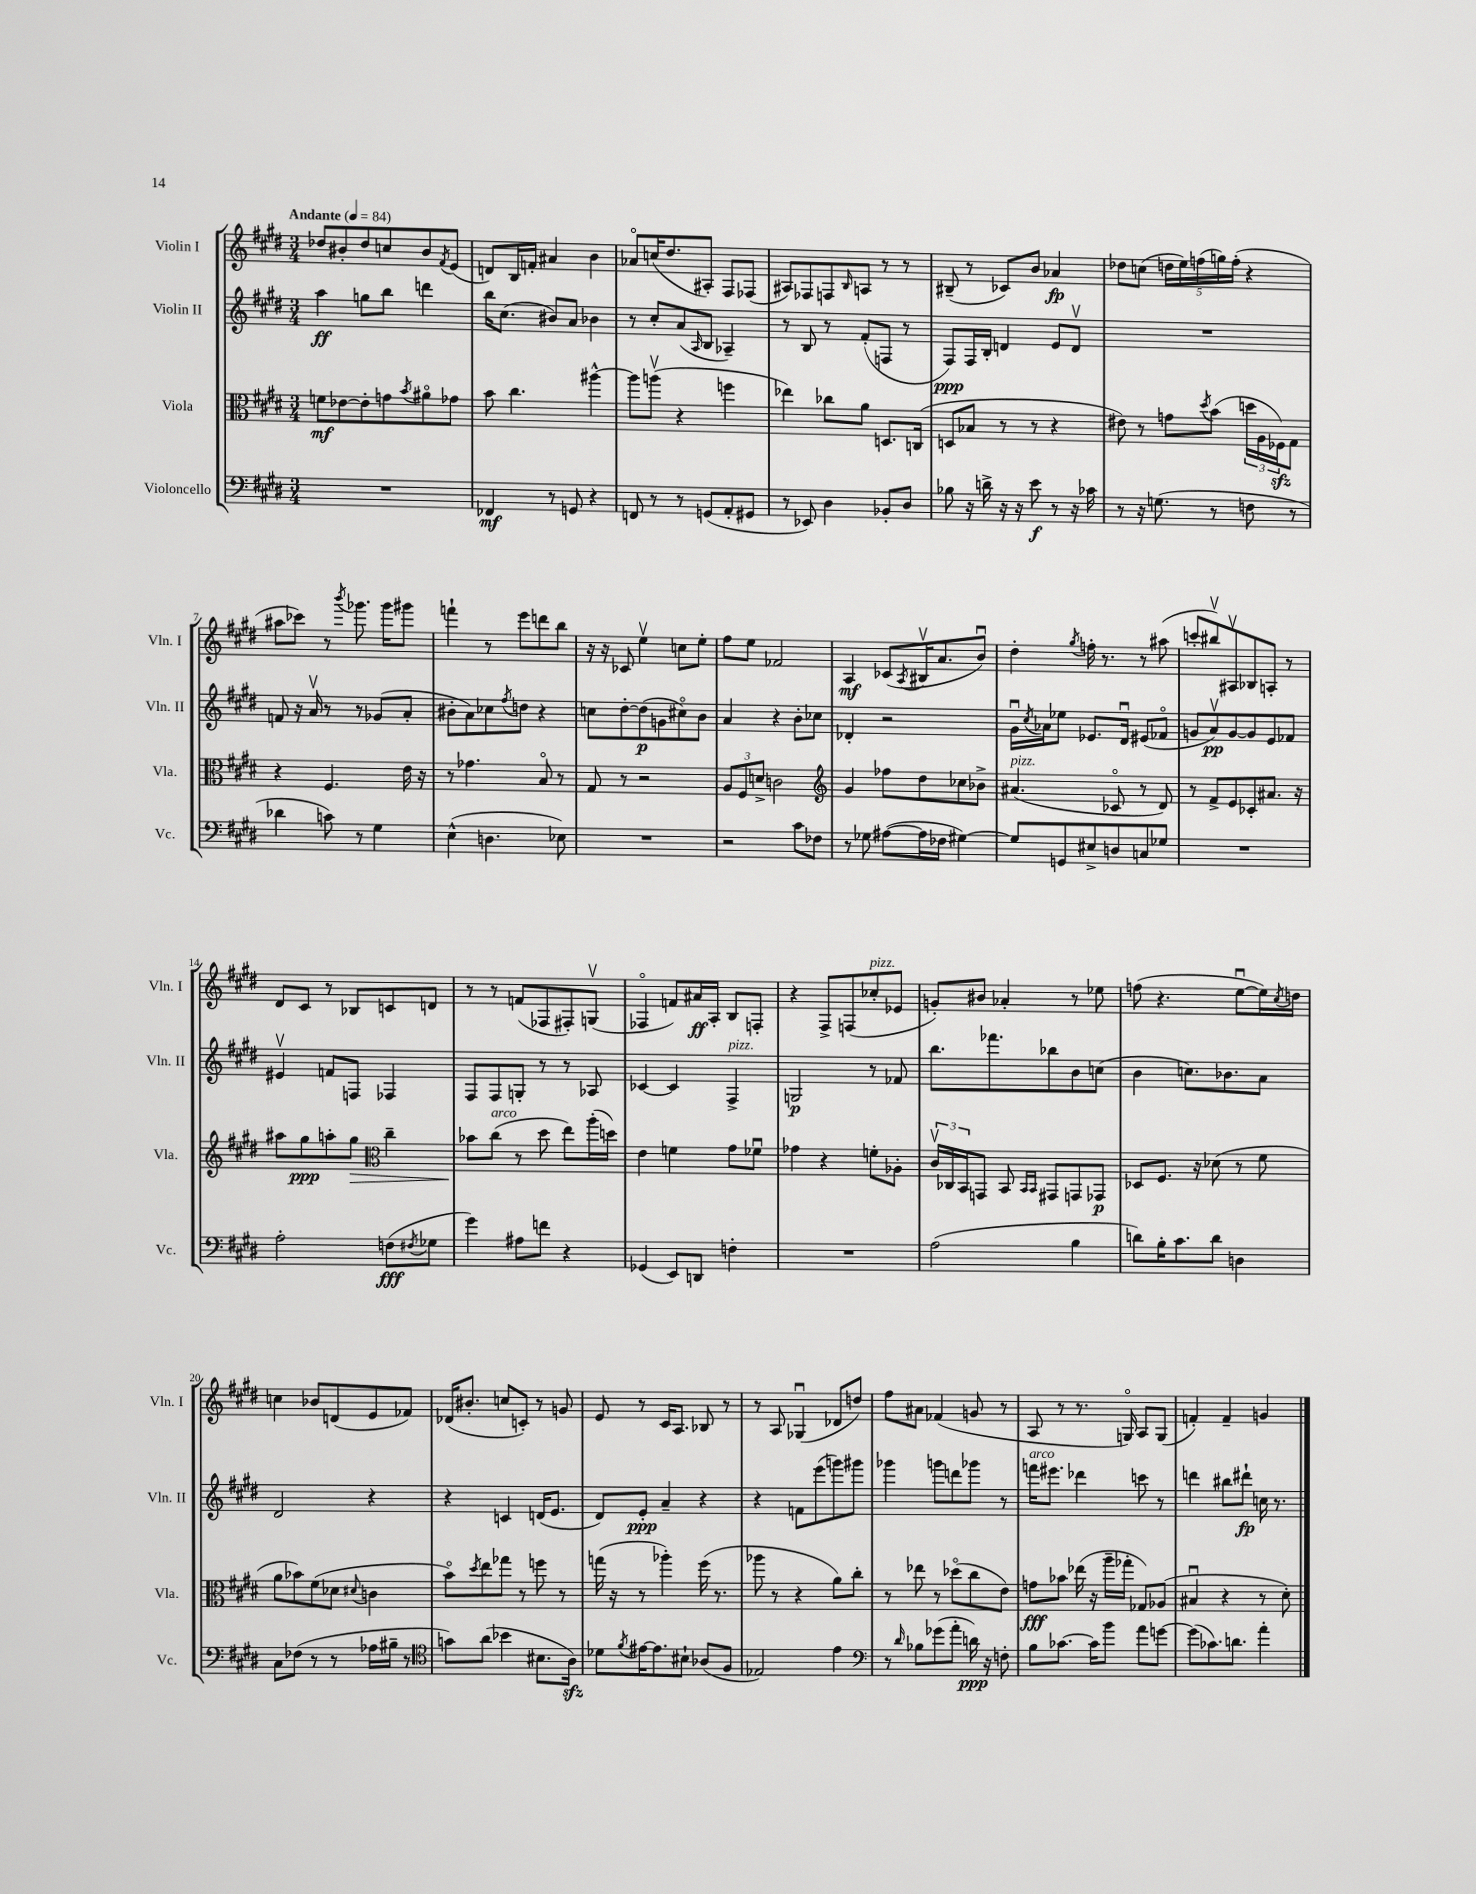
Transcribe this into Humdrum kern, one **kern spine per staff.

**kern	**dynam	**kern	**dynam	**kern	**dynam	**kern	**dynam
*part4	*part4	*part3	*part3	*part2	*part2	*part1	*part1
*staff4	*staff4	*staff3	*staff3	*staff2	*staff2	*staff1	*staff1
*I"Violoncello	*	*I"Viola	*	*I"Violin II	*	*I"Violin I	*
*I'Vc.	*	*I'Vla.	*	*I'Vln. II	*	*I'Vln. I	*
*clefF4	*	*clefC3	*	*clefG2	*	*clefG2	*
*k[f#c#g#d#]	*	*k[f#c#g#d#]	*	*k[f#c#g#d#]	*	*k[f#c#g#d#]	*
*M3/4	*	*M3/4	*	*M3/4	*	*M3/4	*
*MM84	*	*MM84	*	*MM84	*	*MM84	*
=1	=1	=1	=1	=1	=1	=1	=1
!	!	!	!	!	!	!LO:TX:a:B:t=Andante	!
2.r	.	8fn\L	mf	4aa\	ff	8dd-X/L	.
.	.	[8e-X\	.	.	.	8b#X'/	.
.	.	8e-'\]	.	8ggn\L	.	8dd-/	.
.	.	8gn\	.	8bb\J	.	8ccn/	.
.	.	8qb/	.	.	.	.	.
.	.	8a#X\	.	4dddn\	.	8b#/	.
.	.	.	.	.	.	8qf#/	.
.	.	8g-X\J	.	.	.	(8e/J	.
=2	=2	=2	=2	=2	=2	=2	=2
4FF-X/	mf	8b\	.	16bb\KL	.	8dn/L)	.
.	.	.	.	(8.cc#\J	.	.	.
.	.	4.cc#\	.	.	.	16B/L	.
.	.	.	.	.	.	16fn'/JJ	.
8r	.	.	.	8b#X/L)	.	4a#X/	.
8GGn/	.	.	.	8a/J	.	.	.
4r	.	[4aa#X^^\	.	4b-X\	.	4b\	.
=3	=3	=3	=3	=3	=3	=3	=3
8FFn/	.	8aa#\L]	.	8r	.	8a-X/L	.
8r	.	(8aanv\J	.	8cc#'/L	.	(16ccn/K	.
.	.	.	.	.	.	8.dd#/	.
8r	.	4r	.	(8a/	.	.	.
.	.	.	.	16qqA/	.	.	.
(8GGn/L	.	.	.	8B/J	.	8A#X'/J)	.
8AA'/	.	4ffn\	.	4A-X~/)	.	8F#/L	.
8GG#X/J	.	.	.	.	.	(8F-X/J	.
=4	=4	=4	=4	=4	=4	=4	=4
8r	.	4ee-X\)	.	8r	.	8A#X/L)	.
8EE-X/)	.	.	.	8B/	.	8F-X/	.
4D#\	.	8cc-X\L	.	8r	.	8Fn/	.
.	.	.	.	.	.	16qqB/	.
.	.	8a\J	.	(8f#'/L	.	8An/J	.
8BB-X'/L	.	8.Dn/L	.	8Fn/J	.	8r	.
8D#/J	.	.	.	8r	.	8r	.
.	.	(16Cn/Jk	.	.	.	.	.
=5	=5	=5	=5	=5	=5	=5	=5
8B-X\	.	8Dn/L	.	8F#/L)	ppp	(8B#X~/	.
16r	.	8B-X/J	.	16F#/L	.	8r	.
16dn^\	.	.	.	16B'/JJ	.	.	.
16r	.	8r	.	4dn/	.	8c-X/L)	.
16r	.	.	.	.	.	.	.
8e\	f	8r	.	.	.	8b/J	.
8r	.	4r	.	8e/L	.	4a-X/	fp
16r	.	.	.	8dv/J	.	.	.
16c-X\	.	.	.	.	.	.	.
=6	=6	=6	=6	=6	=6	=6	=6
8r	.	8e#X\)	.	2.r	.	8dd-X\L	.
16r	.	8r	.	.	.	(8ccn\J	.
(8.Gn\	.	.	.	.	.	.	.
.	.	8gn\L	.	.	.	20ddn\LL	.
.	.	.	.	.	.	20ee\)	.
.	.	.	.	.	.	(20ffn\	.
.	.	8qdd#/	.	.	.	.	.
8r	.	(8b\J	.	.	.	.	.
.	.	.	.	.	.	20ggn\)	.
.	.	.	.	.	.	(20ff'\JJ	.
8Fn\	.	24ddn\LL	.	.	.	4r	.
.	.	24A\	.	.	.	.	.
.	.	24F-Xzz\J)	.	.	.	.	.
8r	.	8G#\J	.	.	.	.	.
!!LO:LB:g=z
=7	=7	=7	=7	=7	=7	=7	=7
4d-X\	.	4r	.	8fn/	.	8aa#X\L	.
.	.	.	.	16r	.	8ccc-X\J)	.
.	.	.	.	16av/	.	.	.
8cn\)	.	4.F#/	.	8r	.	8r	.
.	.	.	.	.	.	8qbbb/	.
8r	.	.	.	8r	.	8.ggg-X\	.
4G#\	.	.	.	(8g-X/L	.	.	.
.	.	.	.	.	.	16ggg-\KL	.
.	.	16e\	.	8a'/J	.	8ggg#X\J	.
.	.	16r	.	.	.	.	.
=8	=8	=8	=8	=8	=8	=8	=8
(4E^^\	.	8r	.	8b#X'\L	.	4fffn`\	.
.	.	4.g-X\	.	8a\)	.	.	.
4.Dn\	.	.	.	8cc-X\	.	8r	.
.	.	.	.	8qff#/	.	.	.
.	.	.	.	8ddn\J	.	8eee\L	.
.	.	8B/	.	4r	.	8dddn\	.
8E-X\)	.	8r	.	.	.	8bb\J	.
=9	=9	=9	=9	=9	=9	=9	=9
2.r	.	8G#/	.	8ccn\L	.	16r	.
.	.	.	.	.	.	16r	.
.	.	8r	.	[8dd#'\	.	8c-X/	.
.	.	2r	.	(8dd#\]	p	4eev\	.
.	.	.	.	8gn\	.	.	.
.	.	.	.	8cc#X\)	.	8ccn\L	.
.	.	.	.	8b\J	.	8ee'\J	.
=10	=10	=10	=10	=10	=10	=10	=10
2r	.	12A/L	.	4a/	.	8ff#\L	.
.	.	12F#/	.	.	.	.	.
.	.	.	.	.	.	8ee\J	.
.	.	12dn^/J	.	.	.	.	.
.	.	2cn\	.	4r	.	2f-X/	.
8c#\L	.	.	.	8b'\L	.	.	.
8F-X\J	.	.	.	8cc-X\J	.	.	.
=11	=11	=11	=11	=11	=11	=11	=11
*	*	*clefG2	*	*	*	*	*
8r	.	4g#/	.	4d-X'/	.	4A/	mf
8G-X\	.	.	.	.	.	.	.
([8A#X\L	.	8ff-X\L	.	2r	.	(8c-X/L	.
.	.	.	.	.	.	8qA/	.
16A#\L]	.	8dd#\	.	.	.	16B#Xv/K	.
16F-X\JJ	.	.	.	.	.	8.a/	.
[4G#X\)	.	8cc-X\	.	.	.	.	.
.	.	8b-X^\J	.	.	.	8bu/J)	.
=12	=12	=12	=12	=12	=12	=12	=12
!	!	!LO:TX:a:i:t=pizz.	!	!	!	!	!
8G#/L]	.	(4.a#X/	.	16g#u\LL	.	4dd#'\	.
.	.	.	.	8qcc#/	.	.	.
.	.	.	.	16a-X\J	.	.	.
8GGn/	.	.	.	8ee-X\J	.	.	.
.	.	.	.	.	.	8qgg#/	.
8E#X^/	.	.	.	8.e-X/L	.	16ffn'\	.
.	.	.	.	.	.	8.r	.
8Dn/	.	8c-X/	.	.	.	.	.
.	.	.	.	16d#u/Jk	.	.	.
8Cn/	.	8r	.	(8e#X/L	.	8r	.
8G-X/J	.	8d#/)	.	8f-X/J	.	(8aa#X\	.
=13	=13	=13	=13	=13	=13	=13	=13
2.r	.	8r	.	8gn/L	.	8cccn'/L	.
.	.	8f#^/L	.	8av/)	pp	8bb#Xv/)	.
.	.	8e/	.	[8g/	.	8A#Xv/	.
.	.	8c-X'/	.	8g/]	.	8B-X/	.
.	.	8.a#X/J	.	8e/	.	8An'/J	.
.	.	.	.	8f-X/J	.	8r	.
.	.	16r	.	.	.	.	.
!!LO:LB:g=z
=14	=14	=14	=14	=14	=14	=14	=14
2A'\	.	8aa#X\L	.	4e#Xv/	.	8d#/L	.
.	.	8gg#\	ppp	.	.	8c#/J	.
.	.	8aan'\	.	8fn/L	.	8r	.
!	!	!	!LO:HP:b	!	!	!	!
.	.	8gg#\J	>	8Fn/J	.	8B-X/L	.
*	*	*clefC3	*	*	*	*	*
(8Fn\L	fff	4cc#~\	.	4F-X/	.	8cn/	.
8qF#X/	.	.	.	.	.	.	.
8G-X\J	.	.	.	.	.	8dn/J	.
=15	=15	=15	=15	=15	=15	=15	=15
4g#\)	.	8b-X\L	.	8F#/L	.	8r	.
!	!	!LO:TX:a:i:t=arco	!	!	!	!	!
.	.	(8cc#\J	]	8F#/	.	8r	.
8A#X\L	.	8r	.	8Gn'/J	.	(8fn/L	.
8fn\J	.	8dd#\	.	8r	.	8F-X/	.
4r	.	8ee\L)	.	8r	.	8F#X'/)	.
.	.	(16aa'\L	.	8A-X/	.	(8Gnv/J	.
.	.	16ddn\JJ)	.	.	.	.	.
=16	=16	=16	=16	=16	=16	=16	=16
(4GG-X/	.	4e\	.	[4c-X/	.	4F-X/	.
8EE/L)	.	4fn\	.	4c-/]	.	8fn/L)	.
8DDn/J	.	.	.	.	.	16a#X/L	ff
.	.	.	.	.	.	16A'/JJ	.
!	!	!	!	!LO:TX:a:i:t=pizz.	!	!	!
4Fn'\	.	8g#\L	.	4F#^/	.	8B/L	.
.	.	8f-Xu\J	.	.	.	8Fn'/J	.
=17	=17	=17	=17	=17	=17	=17	=17
2.r	.	4g-X\	.	2Gn/	p	4r	.
.	.	4r	.	.	.	8F#^/L	.
.	.	.	.	.	.	(8Fn/	.
!	!	!	!	!	!	!LO:TX:a:i:t=pizz.	!
.	.	8fn'\L	.	8r	.	8cc-X'/	.
.	.	8A-X'\J	.	8f-X/	.	8e-X/J	.
=18	=18	=18	=18	=18	=18	=18	=18
(2A\	.	24c#v/LL	.	8.bb\L	.	8gn'/L)	.
.	.	24C-X/	.	.	.	.	.
.	.	24BB/J	.	.	.	.	.
.	.	8GGn/J	.	.	.	8b#X/J	.
.	.	.	.	8.fff-X\	.	.	.
.	.	8BB/	.	.	.	4a-X'/	.
.	.	16qqBB/LL	.	.	.	.	.
.	.	16qqBB/JJ	.	.	.	.	.
.	.	8GG#X/L	.	8bb-X\	.	.	.
4B\	.	8GGn/	.	8b\	.	8r	.
.	.	8GG-X/J	p	(8ccn\J	.	8ee-X\	.
=19	=19	=19	=19	=19	=19	=19	=19
8dn\L)	.	8D-X/L	.	4b\	.	(8ffn\	.
16B'\K	.	8.F#/J	.	.	.	4.r	.
8.c#\	.	.	.	.	.	.	.
.	.	.	.	8.ccn\L)	.	.	.
.	.	16r	.	.	.	.	.
8d\J	.	(8d-X\	.	.	.	.	.
.	.	.	.	8.b-X\	.	.	.
4Dn\	.	8r	.	.	.	[8eeu\L	.
.	.	8f#\	.	8a\J	.	16ee\L])	.
.	.	.	.	.	.	8qcc#/	.
.	.	.	.	.	.	16ddn\JJ	.
!!LO:LB:g=z
=20	=20	=20	=20	=20	=20	=20	=20
8C#\L	.	8a\L	.	2d#/	.	4ccn\	.
(8F-X\J	.	8b-X\)	.	.	.	.	.
8r	.	(8f#\	.	.	.	8b-X/L	.
8r	.	8d-X\J	.	.	.	(8dn/	.
.	.	8qqd#X/	.	.	.	.	.
16A-X\LL	.	4cn\	.	4r	.	8e/	.
16B#X~\JJ	.	.	.	.	.	.	.
8r	.	.	.	.	.	8f-X/J)	.
=21	=21	=21	=21	=21	=21	=21	=21
*clefC4	*	*	*	*	*	*	*
8gn\L)	.	8b\L)	.	4r	.	(16d-X/KL	.
.	.	.	.	.	.	8.b#X'/J	.
.	.	8qdd#/	.	.	.	.	.
(8a\J	.	8ee\	.	.	.	.	.
4b-X\	.	8gg-X\J	.	4cn/	.	8ccn/L	.
.	.	8r	.	.	.	8cn'/J)	.
8.B#X\L	.	8ffn\	.	(16dn/KL	.	8r	.
.	.	.	.	8.e/J	.	.	.
.	.	8r	.	.	.	8gn/	.
16Azz\Jk)	.	.	.	.	.	.	.
=22	=22	=22	=22	=22	=22	=22	=22
8d-X\L	.	(16ggn\	.	8d#/L)	.	8e/	.
.	.	16r	.	.	.	.	.
8qf#/	.	.	.	.	.	.	.
[16e#X\K	.	8r	.	8e'/J	ppp	8r	.
8.e#\]	.	.	.	.	.	.	.
.	.	4aa-X'\)	.	4a~/	.	16c#/KL	.
.	.	.	.	.	.	8.A/J	.
8B#X`\J	.	.	.	.	.	.	.
(8A-X/L	.	(16ff#\	.	4r	.	8B-X/	.
.	.	8.r	.	.	.	.	.
8F#/J	.	.	.	.	.	8r	.
=23	=23	=23	=23	=23	=23	=23	=23
2E-X/)	.	8aa-X\	.	4r	.	8r	.
.	.	8r	.	.	.	8A/	.
.	.	4r	.	8fn\L	.	(4G-Xu/	.
.	.	.	.	(8eee\	.	.	.
4e\	.	8a\L)	.	8gggn\)	.	8d-X/L	.
.	.	8cc#'\J	.	8ggg#X\J	.	8ddn/J)	.
=24	=24	=24	=24	=24	=24	=24	=24
*clefF4	*	*	*	*	*	*	*
8r	.	8r	.	4ggg-X\	.	8ff#\L	.
16qqd#/	.	.	.	.	.	.	.
8B-X\L	.	8ee-X\	.	.	.	8a#X\J	.
(8g-X\	.	8r	.	8gggn\L	.	(4f-X/	.
8a'\J	.	(8dd-X\L	.	8dddn\	.	.	.
16dn\)	ppp	8cc#\	.	8ggg-X\J	.	8gn/	.
16r	.	.	.	.	.	.	.
8Fn'\	.	8e\J)	.	8r	.	8r	.
=25	=25	=25	=25	=25	=25	=25	=25
!	!	!	!	!LO:TX:a:i:t=arco	!	!	!
8B\L	.	8gn\L	fff	16fffn\KL	.	8A/	.
.	.	.	.	8.eee#X\J	.	.	.
[8.c-X\J	.	8b-X\J	.	.	.	8r	.
.	.	(16ee-X\	.	4ddd-X\	.	8.r	.
16c-\KL]	.	16r	.	.	.	.	.
8b\J	.	16aa~\LL	.	.	.	.	.
.	.	16gg-X'\JJ	.	.	.	16Gn/)	.
8a\L	.	8G-X/L)	.	8cccn\	.	8A/L	.
[8gn\J	.	(8A-X/J	.	8r	.	(8G/J	.
=26	=26	=26	=26	=26	=26	=26	=26
(8g\L]	.	4B#Xu/	.	4dddn\	.	4fn'/)	.
8.c-X\)	.	.	.	.	.	.	.
.	.	4r	.	8bb#X\L	.	4f~/	.
8.dn\J	.	.	.	.	.	.	.
.	.	.	.	8ddd#X`\J	fp	.	.
4a'\	.	8r	.	16ccn\	.	4gn/	.
.	.	.	.	8.r	.	.	.
.	.	8d#'\)	.	.	.	.	.
==	==	==	==	==	==	==	==
*-	*-	*-	*-	*-	*-	*-	*-
